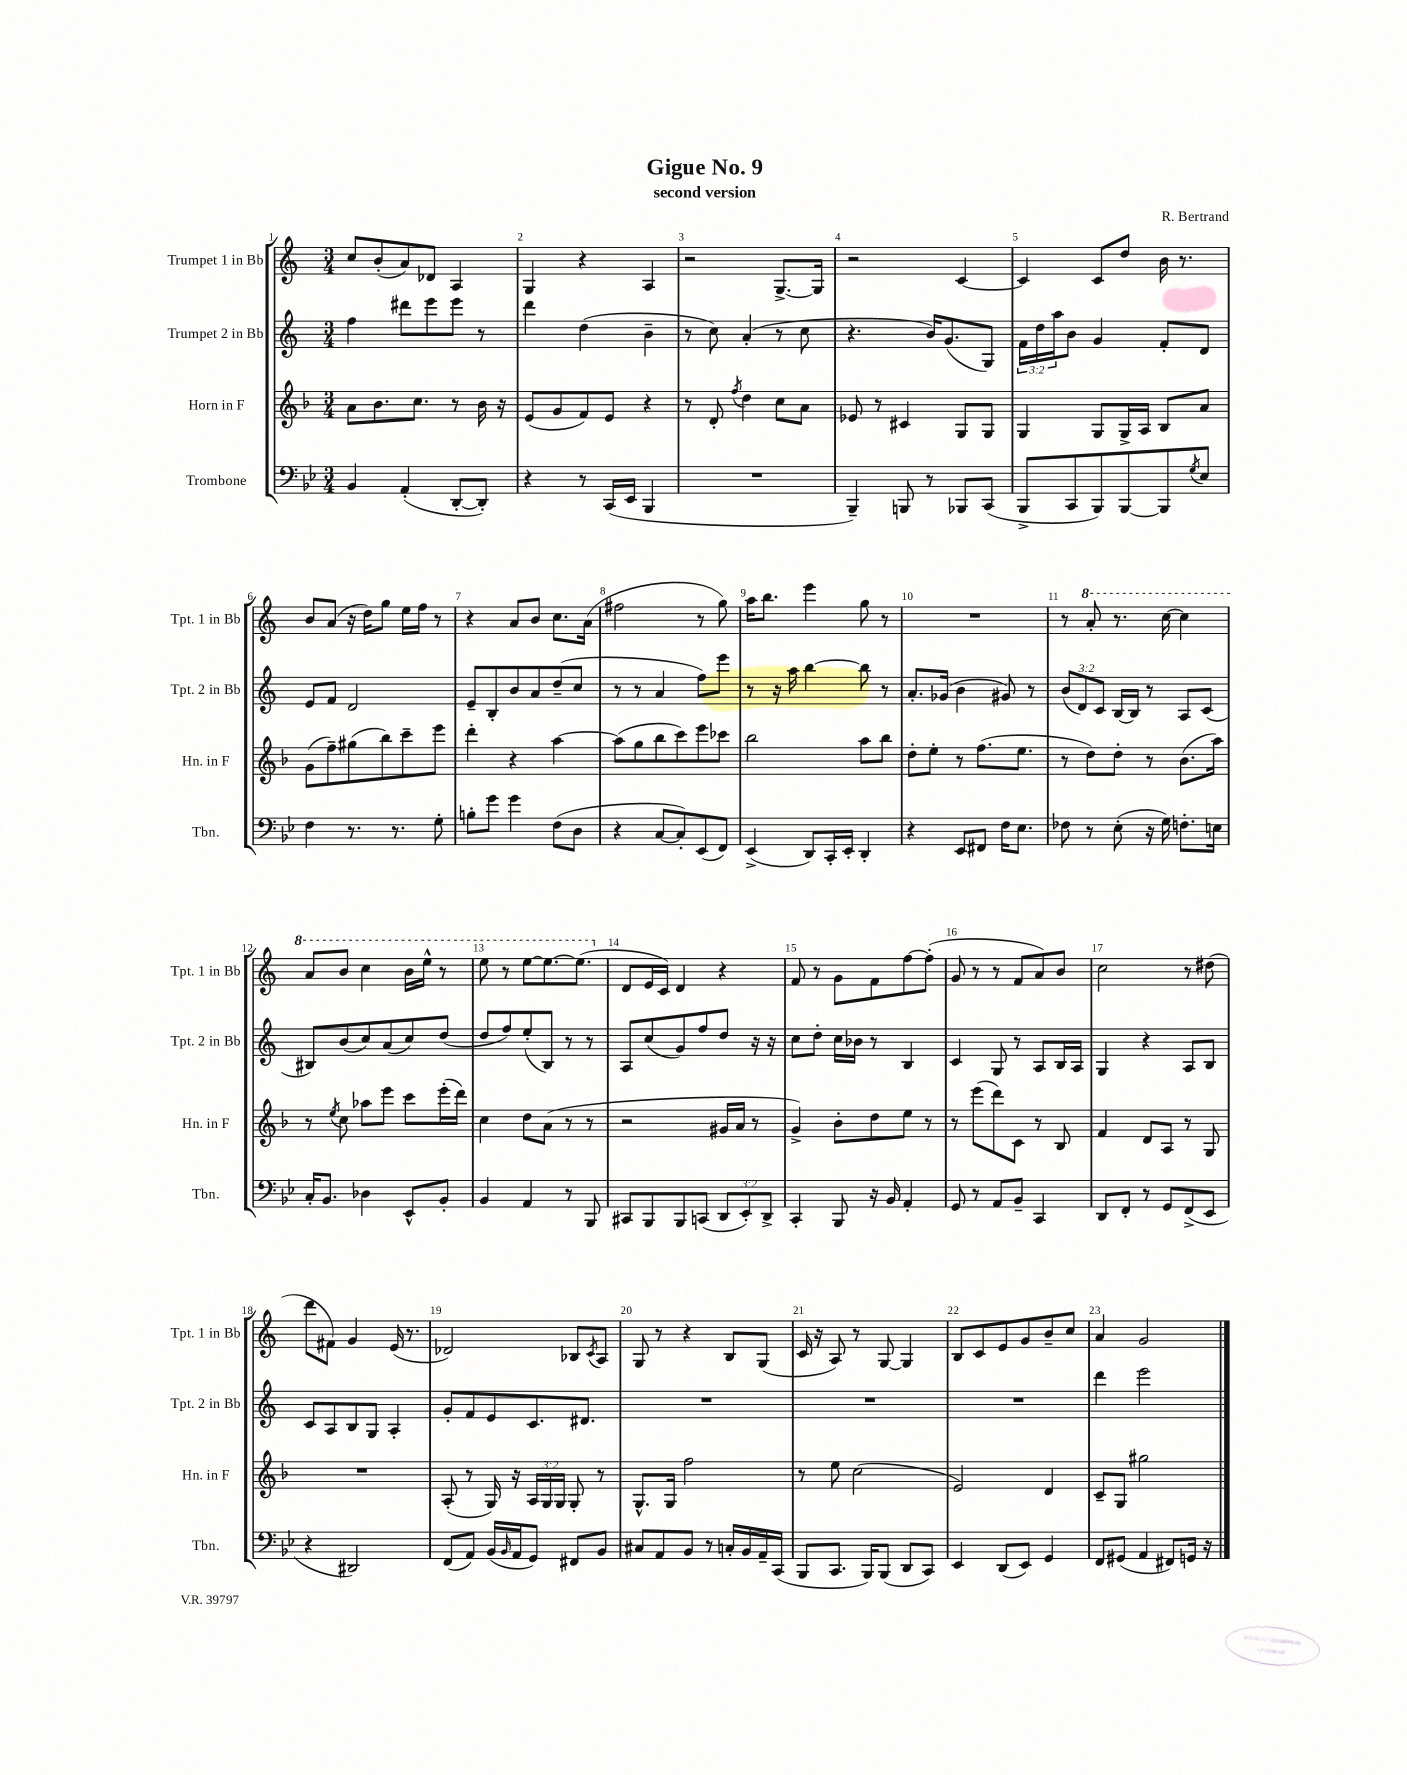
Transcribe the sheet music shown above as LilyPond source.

\header { title = "Gigue No. 9" composer = "R. Bertrand" subtitle = "second version" }
<<
\new StaffGroup <<
\new Staff = "s0" \with { instrumentName = "Trumpet 1 in Bb" shortInstrumentName = "Tpt. 1 in Bb" } {
    \clef treble \key c \major \numericTimeSignature \time 3/4
    c''8 b'8-.( a'8) des'8 a4 |
    g4 r4 a4 |
    r2 g8.~-> g16 |
    r2 c'4~ |
    c'4 c'8 d''8 b'16 r8. |
    b'8 a'8( r16 d''16) g''8 e''16 f''16 r8 |
    r4 a'8 b'8 c''8. a'16( |
    fis''2 r8 g''8) |
    a''16 b''8. e'''4 g''8 r8 |
    R2. |
    r8 \ottava #1 a''8-. r8. c'''16~ c'''4 |
    a''8 b''8 c'''4 b''16 e'''16-^ r8 |
    e'''8 r8 e'''8~ e'''8.~ e'''8.( \ottava #0 |
    d'8 e'16 c'16) d'4 r4 |
    f'8 r8 g'8 f'8 f''8~ f''8-.( |
    g'8 r8 r8 f'8 a'8) b'8 |
    c''2 r8 dis''8( |
    d'''8 fis'8) g'4 e'16( r8. |
    des'2) bes8 \acciaccatura { c'8 } a8 |
    g8 r8 r4 b8 g8( |
    c'16 r16 a8) r8 g8~ g4 |
    b8 c'8 e'8 g'8 b'8-- c''8 |
    a'4 g'2 \bar "|." |
}
\new Staff = "s1" \with { instrumentName = "Trumpet 2 in Bb" shortInstrumentName = "Tpt. 2 in Bb" } {
    \clef treble \key c \major \numericTimeSignature \time 3/4 \override Staff.TupletNumber.text = #tuplet-number::calc-fraction-text
    f''4 dis'''8 e'''8 e'''8 r8 |
    d'''4 d''4( b'4-- |
    r8 c''8) a'4-.( r8 c''8 |
    r4. b'16) g'8.( g8) |
    \tuplet 3/2 { f'16 d''16 a''16 } b'8 g'4 f'8-. d'8 |
    e'8 f'8 d'2 |
    e'8-- b8-. b'8 a'8 d''8--( c''8 |
    r8 r8 a'4 f''8) e'''8 |
    r8 r16 a''16 b''4~ b''8 r8 |
    a'8.-. ges'16( b'4 gis'8) r8 |
    \tuplet 3/2 { b'8( d'8) c'8 } b16~ b16 r8 a8 c'8( |
    bis8) b'8( c''8) a'8( c''8) d''8( |
    d''8 f''8) e''8-.( b8) r8 r8 |
    a8 c''8( g'8) f''8 d''8 r16 r16 |
    c''8 d''8-. c''16 bes'16 r8 b4 |
    c'4 g8 r8 a8 b16 a16 |
    g4 r4 a8 b8 |
    c'8 a8 b8 g8 a4-. |
    g'8-. f'8 e'8 c'8. dis'8. |
    R2. |
    R2. |
    R2. |
    d'''4 e'''2 \bar "|." |
}
\new Staff = "s2" \with { instrumentName = "Horn in F" shortInstrumentName = "Hn. in F" } {
    \clef treble \key f \major \numericTimeSignature \time 3/4 \override Staff.TupletNumber.text = #tuplet-number::calc-fraction-text
    a'8 bes'8. c''8. r8 bes'16 r16 |
    e'8( g'8 f'8) e'8 r4 |
    r8 d'8-. \acciaccatura { f''8 } d''4 c''8 a'8 |
    ees'8 r8 cis'4 g8 g8 |
    g4 g8 g16-> a16 bes8 a'8 |
    g'8( f''8--) gis''8( bes''8) c'''8-- e'''8 |
    d'''4-. r4 a''4~ |
    a''8( g''8 bes''8 c'''8) e'''8 ces'''8 |
    bes''2 a''8 bes''8 |
    d''8-. e''8-. r8 f''8.( e''8. |
    r8 d''8) d''8-. r8 bes'8.( a''16) |
    r8 \acciaccatura { e''8 } c''8 aes''8 e'''8 c'''8 e'''16-.( d'''16) |
    c''4 d''8 a'8( r8 r8 |
    r2 gis'16 a'16 r8 |
    g'4->) bes'8-. d''8 e''8 r8 |
    r8 e'''8( d'''8) c'8 r8 bes8 |
    f'4 d'8 a8 r8 g8 |
    R2. |
    a8-.( r8 g16) r16 \tuplet 3/2 { a16 g16 g16 } g8-. r8 |
    g8.-^ g16 f''2 |
    r8 e''8 c''2( |
    e'2) d'4 |
    c'8-- g8 gis''2 \bar "|." |
}
\new Staff = "s3" \with { instrumentName = "Trombone" shortInstrumentName = "Tbn." } {
    \clef bass \key bes \major \numericTimeSignature \time 3/4 \override Staff.TupletNumber.text = #tuplet-number::calc-fraction-text
    bes,4 a,4-.( d,8~-. d,8-.) |
    r4 r8 c,16( ees,16 bes,,4 |
    R2. |
    bes,,4--) b,,8 r8 bes,,8 c,8( |
    bes,,8-> c,8 bes,,8) bes,,8~ bes,,8 \acciaccatura { g8 } ees8 |
    f4 r8. r8. g8-. |
    b8-. g'8 g'4 f8( d8 |
    r4 c8~ c8-.) ees,8( f,8) |
    ees,4->( d,8) c,16-. ees,16-. d,4-. |
    r4 ees,8 fis,8 f16 ees8. |
    fes8 r8 ees8-.( r16 g16) f8.-. e16 |
    c16-. bes,8. des4 ees,8-^ bes,8-. |
    bes,4 a,4 r8 bes,,8 |
    cis,8 bes,,8 bes,,8 c,8( \tuplet 3/2 { d,8 ees,8-.) d,8-> } |
    c,4-. bes,,8 r16 bes,16 a,4-. |
    g,8 r8 a,8 bes,8-- c,4 |
    d,8 f,8-. r8 g,8 f,8->( ees,8 |
    r4 dis,2) |
    f,8( a,8) bes,16( \grace { bes,16 } a,16 g,8) fis,8 bes,8 |
    cis8 a,8 bes,8 r8 c16-. bes,16 a,16-- c,16( |
    bes,,8 c,8. bes,,16) bes,,8( d,8 c,8) |
    ees,4 d,8( ees,8) g,4 |
    f,8 gis,8( a,4 fis,8) g,16 r16 \bar "|." |
}
>>
>>
\layout { \context { \Score \override BarNumber.break-visibility = ##(#f #t #t) barNumberVisibility = #all-bar-numbers-visible } }
